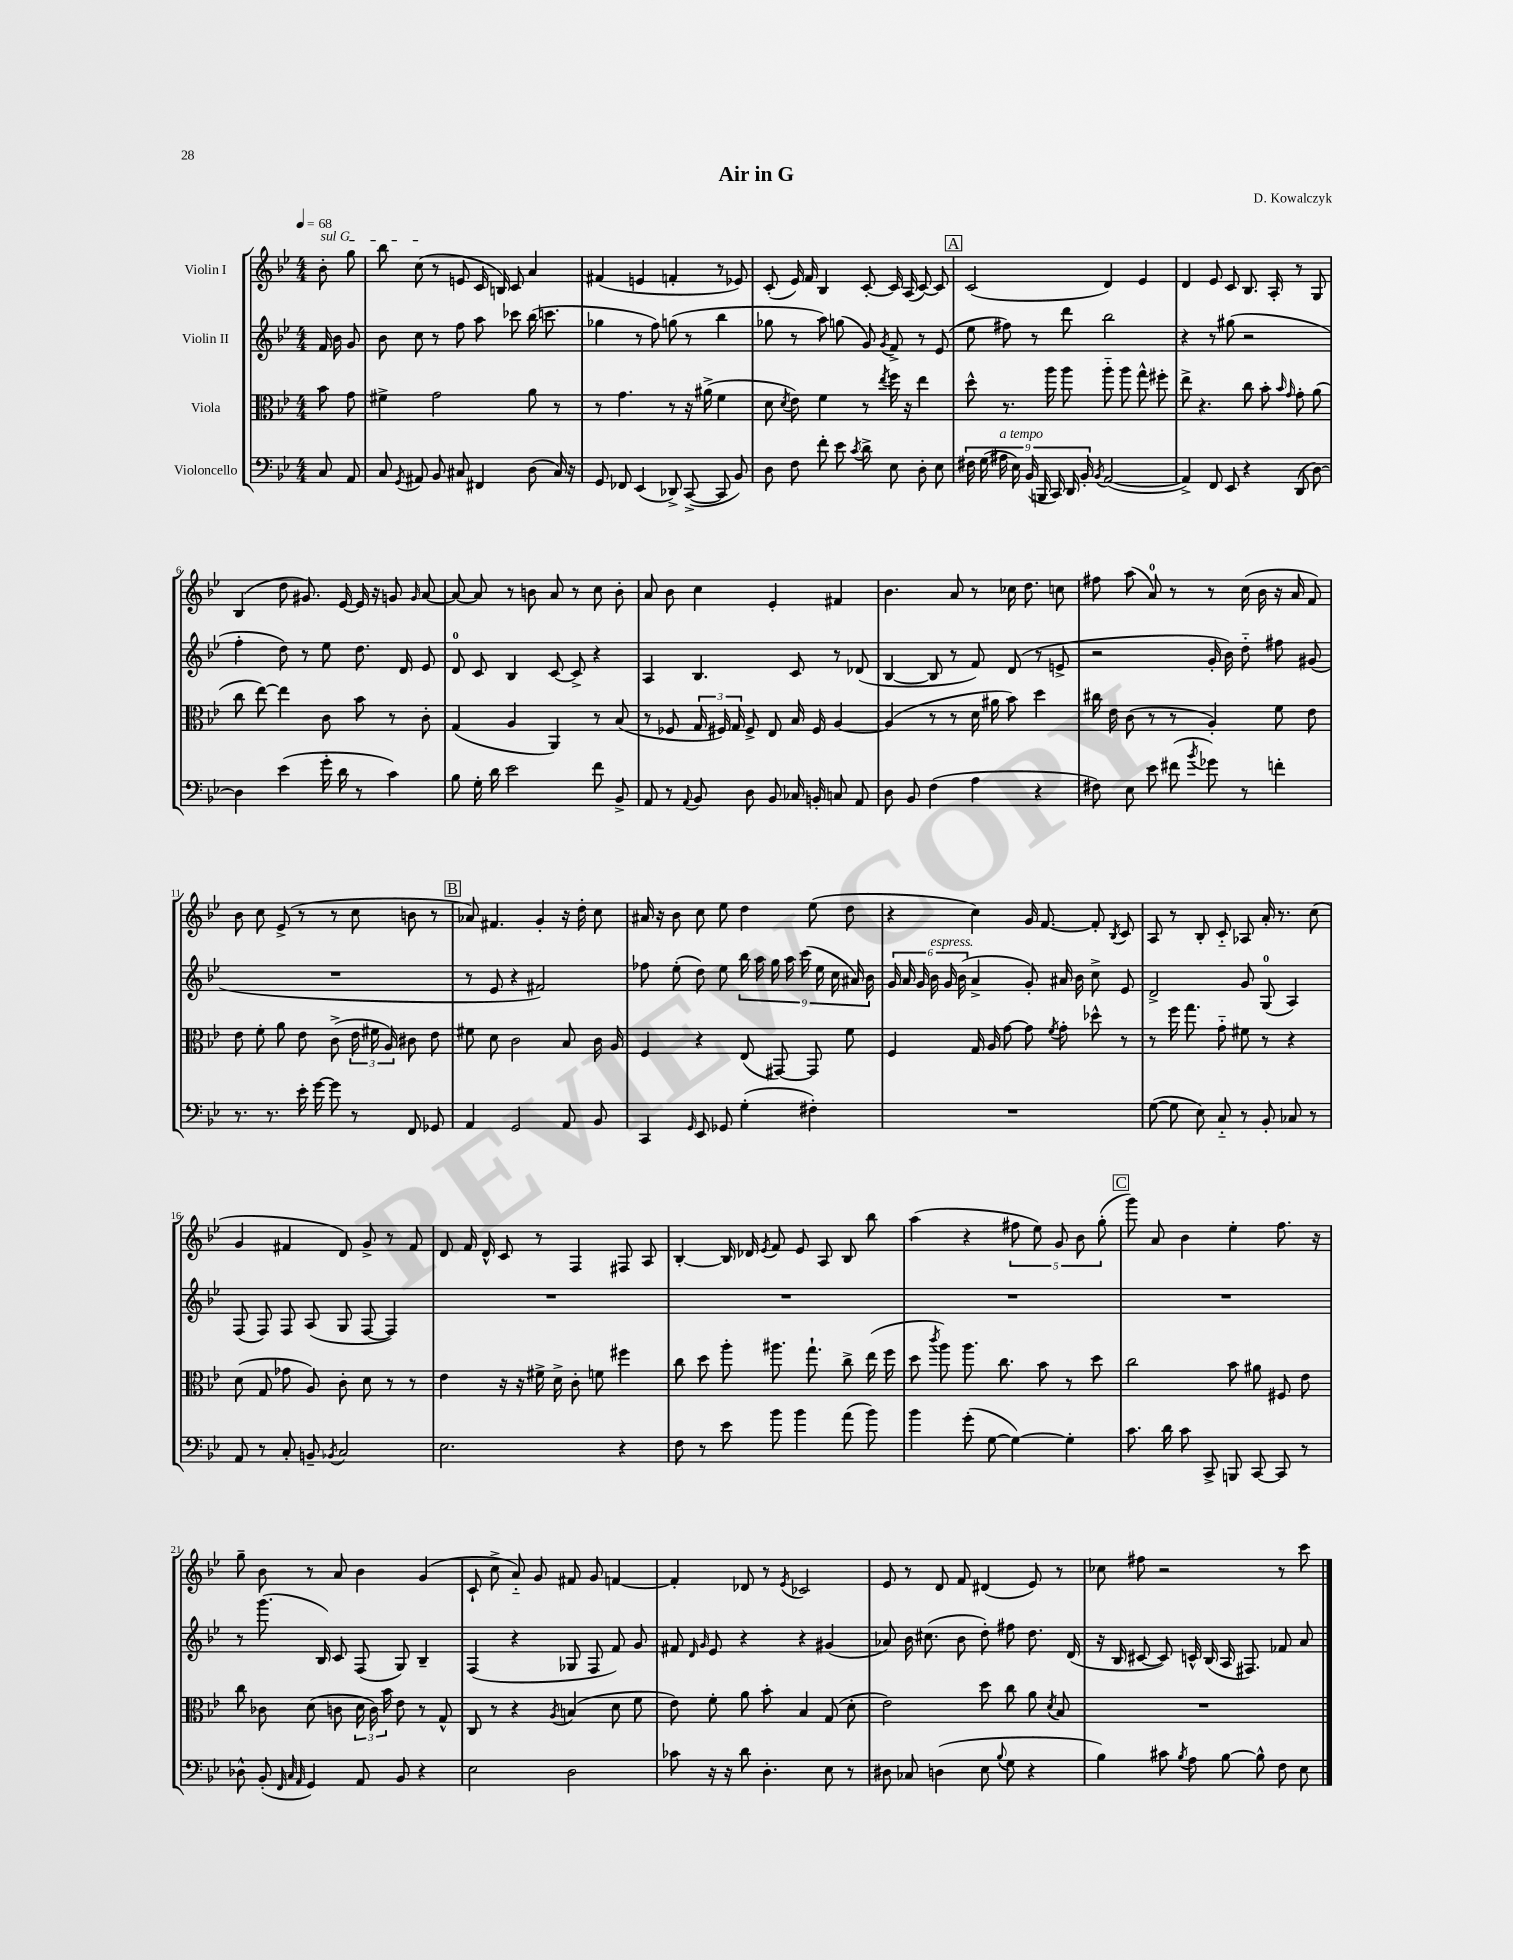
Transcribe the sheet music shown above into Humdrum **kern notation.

**kern	**kern	**kern	**kern
*staff4	*staff3	*staff2	*staff1
*clefF4	*clefC3	*clefG2	*clefG2
*k[b-e-]	*k[b-e-]	*k[b-e-]	*k[b-e-]
*M4/4	*M4/4	*M4/4	*M4/4
*MM68	*MM68	*MM68	*MM68
8C	8b-	16f	8b-'
.	.	16b-	.
8AA	8g	8g	8gg
=	=	=	=
8C	4f#^	8b-	8bb-
8qGG	.	.	.
8AA#	.	8cc	(8cc
8BB-	2g	8r	8r
8C#	.	8ff	8e
4FF#	.	8aa	16c
.	.	.	16B)
.	.	8ccc-	8c
(8D	8a	(16bb-	4a
.	.	8.ccc	.
16C#)	8r	.	.
16r	.	.	.
=	=	=	=
8GG	8r	4gg-	(4f#
8FF-	4.g	.	.
(4EE-	.	8r	4e
.	.	8ff)	.
8DD-^)	8r	(8gg	4f'
([8CC^	16r	8r	.
.	(16a#^	.	.
8CC]	4f	4bb-	8r
8BB-)	.	.	8e-)
=	=	=	=
8D	8d	8gg-	(8c'
.	8qd	.	.
8F	8e-)	8r	16e-)
.	.	.	16f
8f'	4f	8aa)	4B-
8e-	.	(8gg	.
8qc	.	.	.
8d^	8r	8g)	[8c'
.	8qee-	8qg	.
8E-	16ff	8f^	16c]
.	16r	.	(16A
8D'	4ee-	8r	[8c)
8E-	.	(8e-	8c]
=	=	=	=
18F#	8dd^^	8ee-	(2c
(18G	.	.	.
18A#	.	.	.
.	8.r	8ff#)	.
18E-)	.	.	.
(18BB-	.	.	.
.	.	8r	.
18BBB	.	.	.
.	16aa	.	.
18CC)	.	.	.
.	8aa	8ddd	.
18DD	.	.	.
18BB-'	.	.	.
8qBB-	.	.	.
([2AA	8aa'~	2bb-	4d)
.	8aa	.	.
.	8gg^^	.	4e-
.	8ff#'	.	.
=	=	=	=
4AA^])	8ee-^	4r	4d
.	4.r	.	.
8FF	.	8r	8e-
8EE-	.	(8gg#	8c
4r	8cc	2r	8.B-
.	8b-'	.	.
.	.	.	16A'
.	16qqb-	.	.
.	16qqg	.	.
(8DD	8g'	.	8r
[8D)	(8a	.	8G
=	=	=	=
4D]	8cc	4ff'	(4B-
.	[8ee-)	.	.
(4e-	4ee-]	8dd)	8dd
.	.	8r	8.g#)
16g'	8c	8ee-	.
16d	.	.	[16e-
8r	8b-	8.dd	16e-]
.	.	.	16r
4c)	8r	.	8g
.	.	16d	.
.	.	.	16qqg
.	8c'	8e-	[8a
=	=	=	=
8B-	(4G	8d	8a_
16G'	.	8c	8a]
16d	.	.	.
2e-	4A	4B-	8r
.	.	.	8b
.	4AA)	[8c	8a
.	.	8c^]	8r
8f	8r	4r	8cc
8BB-^	(8B-	.	8b'
=	=	=	=
8AA	8r	4A	8a
8r	8F-	.	8b-
8qqAA	.	.	.
8BB-	24G	4.B-	4cc
.	24F#)	.	.
.	24G	.	.
8D	8F#^	.	.
8BB-	8E-	.	4e-'
16C-	16B-	8c	.
16BB'	16F#	.	.
8C	[4A	8r	4f#
8AA	.	(8d-	.
=	=	=	=
8D	(4A]	[4B-	4.b-
8BB-	.	.	.
(4F	8r	8B-]	.
.	8r	8r	8a
4A	16d	8f)	8r
.	16a#	.	.
.	8b-)	(8d	16cc-
.	.	.	8.dd
4r	4dd	8r	.
.	.	8e^	8cc
=	=	=	=
8F#)	16cc#	2r	8ff#
.	16e-	.	.
8E-	(8c	.	(8aa
8e-	8r	.	8a)
(8f#	8r	.	8r
8qb-	.	.	.
8g-)	4A')	16g'	8r
.	.	16b-)	.
8r	.	8dd'~	(16cc
.	.	.	16b-
4f'	8f	8ff#	16r
.	.	.	16a
.	8e-	(8g#	8f)
=	=	=	=
8.r	8e-	1r	8b-
.	8f'	.	8cc
8.r	.	.	.
.	8a	.	(8e-^
16e-'	8e-	.	8r
[16g	.	.	.
8g]	(8c^	.	8r
8r	24e-	.	8cc
.	24f#	.	.
.	24A)	.	.
8FF	8c#	.	8b
8GG-	8e-	.	8r
=	=	=	=
4AA	8f#	8r	8a-)
.	8d	8e-	4.f#
2GG	2c	4r	.
.	.	2f#)	4g'
8AA	8B-	.	16r
.	.	.	16dd'
8BB-	16c	.	8cc
.	16A	.	.
=	=	=	=
4CC	4F	8ff-	16a#
.	.	.	16r
.	.	(8ee-'	8b-
16qqGG	.	.	.
8EE-	4r	8dd)	8cc
8GG-	.	8ee-	8ee-
(4G'	(8E-	18bb-	4dd
.	.	18aa	.
.	.	18gg	.
.	[8GG#)	.	.
.	.	18aa	.
.	.	(18ccc	.
4F#')	8GG#]	.	(8ee-
.	.	18ee-	.
.	.	18cc	.
.	8f	.	8dd
.	.	18a#)	.
.	.	18b-	.
=	=	=	=
1r	4F	24g	4r
.	.	24a	.
.	.	24g	.
.	.	24b-	.
.	.	24g	.
.	.	(24b-	.
.	16G	4a^	4cc)
.	16A	.	.
.	[8g	.	.
.	8g]	8g')	16g
.	.	.	[8.f
.	8qf	.	.
.	8g'	16a#	.
.	.	16b-	.
.	8dd-^^	8cc^	8f']
.	.	.	8qB-
.	8r	8e-	8c
=	=	=	=
([8G	8r	2d^	8A
8G]	16ff	.	8r
.	8.gg	.	.
8E-)	.	.	8B-'
8C'~	8g'~	.	8c'~
8r	8f#	8g	8A-
8BB-'	8r	(8G	16a'
.	.	.	8.r
8C-	4r	4A)	.
8r	.	.	(8cc
=	=	=	=
8AA	(8d	(8F	4g
8r	8G	8F)	.
8C'	8g-	8F	4f#
8BB~	8A)	(8A	.
8qBB-	.	.	.
2C	8c'	8G	8d)
.	8d	[8F	8g^
.	8r	4F])	8r
.	8r	.	8f#
=	=	=	=
2.E-	4e-	1r	8d
.	.	.	16f
.	.	.	16d^^
.	16r	.	8c
.	16r	.	.
.	16f#^	.	8r
.	16d^	.	.
.	8c'	.	4F
.	8f	.	.
4r	4ff#	.	8F#
.	.	.	8A
=	=	=	=
8F	8cc	1r	[4B-'
8r	8dd	.	.
8e-	8aa'	.	16B-]
.	.	.	16d-
.	.	.	8qe-
8b-	8.aa#	.	8f
4b-	.	.	8e-
.	8.gg`	.	.
.	.	.	8A
(8a	8cc^	.	8B-
8b-)	(16ee-	.	8bb-
.	16ff	.	.
=	=	=	=
4b-	8dd	1r	(4aa
.	8qccc	.	.
.	8aa)	.	.
(8g'	8.aa	.	4r
[8G	.	.	.
.	8.cc	.	.
4G_)	.	.	10ff#
.	.	.	10ee-)
.	8b-	.	.
.	.	.	10g
4G']	8r	.	.
.	.	.	10b-
.	8dd	.	.
.	.	.	(10gg'
=	=	=	=
8.c	2cc	1r	8ggg)
.	.	.	8a
16d	.	.	.
8c	.	.	4b-
8CC^	.	.	.
8BBB	8b-	.	4ee-'
[8CC	8a#	.	.
8CC]	8F#	.	8.ff
8r	8e-	.	.
.	.	.	16r
=	=	=	=
8D-^^	8cc	8r	8gg~
(8BB-'	8c-	(8.ggg	8b-
32qqFF	.	.	.
32qqC	.	.	.
32qqAA	.	.	.
4GG)	(8d	.	8r
.	.	16B-)	.
.	8c	8c	8a
8AA	24d	(8F	4b-
.	24c)	.	.
.	24b-	.	.
8BB-	8e-	8G)	.
4r	8r	4B-~	(4g
.	8G^^	.	.
=	=	=	=
2E-	8C	(4F	8c`
.	8r	.	8cc^
.	4r	4r	8a'~)
.	.	.	8g
.	8qA	.	.
2D	(4B	8G-	8f#
.	.	8F	8g
.	8d	8f)	[4f
.	8f	8g	.
=	=	=	=
8c-	8e-)	8f#	4f']
.	.	16qqd	.
.	.	16qqg	.
16r	8f'	8e-	.
16r	.	.	.
8d	8a	4r	8d-
4.D'	8b-'	.	8r
.	.	.	8qe-
.	4B-	4r	2c-
8E-	(8G	(4g#	.
8r	8d'	.	.
=	=	=	=
8D#	2e-)	8a-)	8e-
8C-	.	16b-	8r
.	.	(8.cc#	.
(4D	.	.	8d
.	.	8b-	8f
8E-	8dd	8dd')	(4d#
8qqB-	.	.	.
8G	8cc	8ff#	.
4r	8a	8.dd	8e-)
.	8qd	.	.
.	8B-	.	8r
.	.	(16d	.
=	=	=	=
4B-)	1r	16r	8cc-
.	.	16B-	.
.	.	[8c#	8ff#
8c#	.	8c#])	2r
8qB-	.	.	.
8A	.	16c^^	.
.	.	(16B-	.
[8B-	.	16A	.
.	.	8.F#)	.
8B-^^]	.	.	.
8F	.	8f-	8r
8E-	.	8a	8ccc
==	==	==	==
*-	*-	*-	*-
